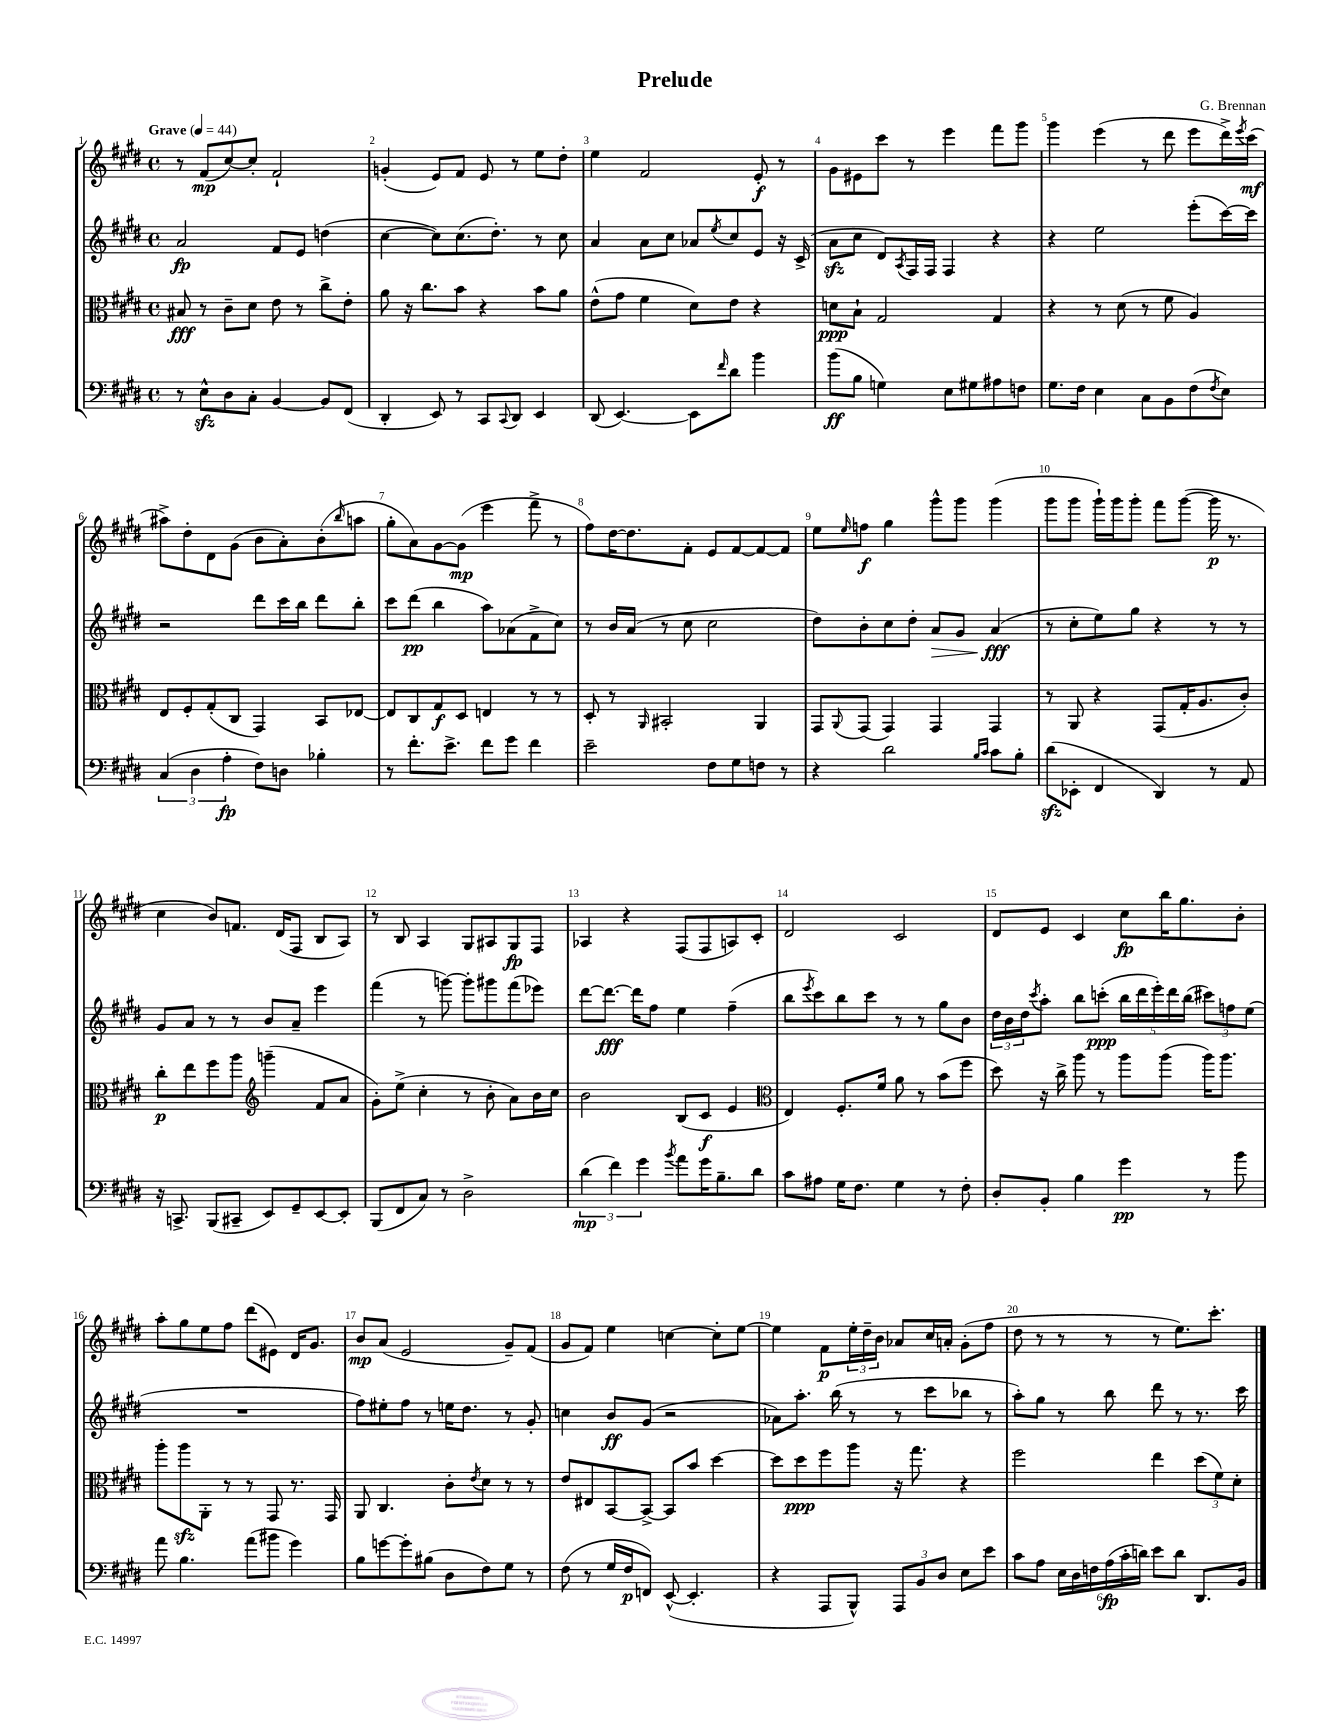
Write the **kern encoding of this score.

**kern	**kern	**kern	**kern
*staff4	*staff3	*staff2	*staff1
*clefF4	*clefC3	*clefG2	*clefG2
*k[f#c#g#d#]	*k[f#c#g#d#]	*k[f#c#g#d#]	*k[f#c#g#d#]
*M4/4	*M4/4	*M4/4	*M4/4
*met(c)	*met(c)	*met(c)	*met(c)
*MM44	*MM44	*MM44	*MM44
8r	8B#/	2a/	8r
8E^^\L	8r	.	(8f#/L
8D#\	8c#~\L	.	[8cc#/)
8C#'\J	8d#\J	.	8cc#'/]J
[4BB/	8e\	8f#/L	2f#`/
.	8r	8e/J	.
8BB/]L	8cc#^\L	(4dd\	.
(8FF#/J	8e'\J	.	.
=	=	=	=
4DD#'/	8a\	[4cc#\	(4g'/
.	16r	.	.
.	8.cc#\L	.	.
8EE/)	.	8cc#\]L)	8e/L)
8r	8b\J	(8.cc#\	8f#/J
8CC#/L	4r	.	8e/
.	.	8.dd#'\J)	.
8qqCC#/	.	.	.
8DD#/J	.	.	8r
4EE/	8b\L	8r	8ee\L
.	8a\J	8cc#\	8dd#'\J
=	=	=	=
(8DD#/	(8e^^\L	4a/	4ee\
[4.EE/)	8g#\J	.	.
.	4f#\	8a\L	2f#/
.	.	8cc#\J	.
8EE\]L	8d#\L)	8a-/L	.
16qqf#/	.	8qee/	.
8d#\J	8e\J	8cc#/	.
4b\	4r	8e/J	8e'/
.	.	16r	8r
.	.	(16c#^/	.
=	=	=	=
(8b\L	8d\L	8a\L	8g#\L
8B\J	8B`\J	8cc#\J	8e#\
4G\)	2G#/	8d#/L)	8ccc#\J
.	.	8qA/	.
.	.	16F#/L	8r
.	.	16F#/JJ	.
8E\L	.	4F#/	4eee\
8G#\	.	.	.
8A#\	4G#/	4r	8fff#\L
8F\J	.	.	8ggg#\J
=	=	=	=
8.G#\L	4r	4r	4ggg#\
16F#\Jk	.	.	.
4E\	8r	2ee\	(4eee\
.	(8d#\	.	.
8C#\L	8r	.	8r
8BB\	8f#\	.	8ddd#\
(8F#\	4A/)	(8eee'\L	8eee\L
8qF#/	.	.	.
8E\J)	.	[16ccc#\L)	16ddd#^\L)
.	.	.	8qeee/
.	.	16ccc#\]JJ	(16ccc#\JJ
=	=	=	=
(6C#/	8E/L	2r	8aa#^\L)
.	8F#'/	.	8dd#'\
6D#\	.	.	.
.	(8G#'/	.	8d#\
6A'\	.	.	.
.	8C#/J	.	(8g#\J
8F#\L)	4GG#/)	8ddd#\L	8b\L
8D\J	.	16ccc#\L	8a'\)
.	.	16bb\JJ	.
4B-'\	8BB/L	8ddd#\L	(8b'\
.	.	.	16qqbb/
.	[8E-/J	8bb'\J	8aa\J
=	=	=	=
8r	8E-/]L	8ccc#\L	8gg#'\L
8.f#'\L	8C#/	(8ddd#\J	8a\)
.	8G#/	4bb\	[8g#\
8.e^\J	.	.	.
.	8D#/J	.	(8g#\]J
8f#\L	4E/	8aa\L)	4eee\
8g#\J	.	(8a-\	.
4f#\	8r	8f#^\	8fff#^\
.	8r	8cc#\J)	8r
=	=	=	=
2e~\	8D#'/	8r	8ff#\L)
.	8r	16b/LL	[16dd#\K
.	.	(16a/JJ	8.dd#\]
.	16qqAA/	.	.
.	2BB#'/	8r	.
.	.	8cc#\	8f#'\J
8F#\L	.	2cc#\	8e/L
8G#\	.	.	[8f#/
8F\J	4AA/	.	8f#/_
8r	.	.	8f#/]J
=	=	=	=
4r	8GG#/L	8dd#\L)	8ee\L
.	8qqAA/	.	16qqee/
.	(8GG#/J	8b'\	8ff\J
2d#\	4GG#/)	8cc#\	4gg#\
.	.	8dd#'\J	.
.	4GG#/	8a/L	8ggg#^^\L
.	.	8g#/J	8ggg#\J
16qqB/LL	.	.	.
16qqc#/JJ	.	.	.
8c#\L	4GG#/	(4a/	(4ggg#\
8B'\J	.	.	.
=	=	=	=
(8d#\L	8r	8r	8ggg#\L
8EE-'\J	8AA/	8cc#'\L	8ggg#\J
4FF#/	4r	8ee\)	16ggg#`\LL)
.	.	.	16ggg#\J
.	.	8gg#\J	8ggg#'\J
4DD#/)	(8GG#/L	4r	8fff#\L
.	16G#'/K	.	([8ggg#\J
.	8.A/	.	.
8r	.	8r	16ggg#\]
.	.	.	8.r
8AA/	8c#'/J)	8r	.
=	=	=	=
16r	8cc#'\L	8g#/L	4cc#\
8.CC^/	.	.	.
.	8ee\	8a/J	.
(8BBB/L	8ff#\	8r	8b/L)
8CC#~/J	8aa\J	8r	8.f/J
*	*clefG2	*	*
8EE/L)	(4ggg~\	8b/L	.
.	.	.	(16d#/LK
8GG#~/	.	8a~/J	8F#/J
[8EE/	8f#/L	4eee\	8B/L
8EE'/]J	8a/J	.	8A/J)
=	=	=	=
(8BBB/L	8g#'\L)	(4fff#\	8r
8FF#/	(8ee^\J	.	8B/
8C#/J)	4cc#'\	8r	4A/
8r	.	[8ggg\)	.
2D#^\	8r	8ggg'\]L	8G#/L
.	8b'\	8ggg#\	8A#/
.	8a\L)	(8fff#\	8G#/
.	16b\L	8eee-\J)	8F#/J
.	16cc#\JJ	.	.
=	=	=	=
(6d#\	2b\	[8ddd#\L	4A-/
.	.	8.ddd#\_J	.
6f#\)	.	.	.
.	.	.	4r
.	.	16ddd#\]LK	.
6g#\	.	.	.
.	.	8ff#\J	.
8qb/	.	.	.
8a\L	(8B/L	4ee\	(8F#/L
16g#\K	8c#/J	.	8F#/
8.B~\	.	.	.
.	4e/	(4ff#~\	8A/)
8d#\J	.	.	8c#'/J
=	=	=	=
*	*clefC3	*	*
8c#\L	4E/)	8bb\L	2d#/
.	.	8qeee/	.
8A#\J	.	8ccc#\)	.
16G#\LK	8.F#'/L	8bb\	.
8.F#\J	.	.	.
.	.	8ccc#\J	.
.	16f#/Jk	.	.
4G#\	8a\	8r	2c#/
.	8r	8r	.
8r	(8b\L	8gg#\L	.
8F#'\	8ff#\J	8b\J	.
=	=	=	=
8D#'/L	8dd#\)	24dd#\LL	8d#/L
.	.	24b\	.
.	.	24dd#\J	.
.	.	8qccc#/	.
8BB'/J	16r	8aa'\J	8e/J
.	16cc#^\	.	.
4B\	8aa\	8bb\L	4c#/
.	8r	(8ccc'\J	.
4g#\	8aa\L	20bb\LL	8cc#\L
.	.	20ddd#\	.
.	.	20eee'\)	.
.	(8aa\J	.	16bb\K
.	.	20ddd#\	.
.	.	.	8.gg#\
.	.	(20bb\JJ	.
8r	16aa\LK)	12ccc#\L)	.
.	8.aa\J	.	.
.	.	12ff\	.
8b\	.	.	8b'\J
.	.	(12ee\J	.
=	=	=	=
8a\	8aa'\L	1r	8aa'\L
4.B\	8aa\	.	8gg#\
.	8AA'\J	.	8ee\
.	8r	.	8ff#\J
(8a\L	8r	.	(8ddd#\L
8b#\J	8GG#/	.	8e#\J)
4g#\)	8.r	.	16d#/LK
.	.	.	8.g#/J
.	16GG#/	.	.
=	=	=	=
8B\L	8AA/	8ff#\L)	8b/L
[8g\	4.C#/	8ee#'\	(8a/J
8g'\]	.	8ff#\J	2e/
(8B#\J	.	8r	.
8D#\L	8c#'\L	16ee\LK	.
.	.	8.dd#\J	.
.	8qe/	.	.
8F#\)	8d#\J	.	.
8G#\J	8r	8r	8g#~/L)
8r	8r	8g#'/	(8f#/J
=	=	=	=
(8F#\	8e/L	4cc\	8g#/L
8r	8E#/	.	8f#/J)
16G#/LL	[8BB/	8b/L	4ee\
16F#/J	.	.	.
8FF/J)	8BB^/_J	(8g#/J	.
([8EE^^/	8BB/]L	2r	[4cc\
4.EE'/]	8b/J	.	.
.	[4dd#\	.	8cc'\]L
.	.	.	[8ee\J
=	=	=	=
4r	8dd#\]L	8a-\L)	4ee\]
.	8dd#\	8.aa'\J	.
8AAA/L	8ff#\	.	8f#\L
.	.	(16bb\	.
8BBB^^/J)	8aa\J	8r	24ee'\L
.	.	.	24dd#~\
.	.	.	24b\JJ
12AAA/L	16r	8r	8a-/L
.	8.gg#\	.	.
12BB/	.	.	.
.	.	8ccc#\L	16cc#/L
12D#/J	.	.	.
.	.	.	16a'/JJ
8E\L	4r	8bb-\J	(8g#'\L
8e\J	.	8r	8ff#\J
=	=	=	=
8c#\L	2ff#\	8aa'\L)	8dd#\
8A\J	.	8gg#\J	8r
24E\LL	.	8r	8r
24D#\	.	.	.
24F\	.	.	.
(24A\	.	8bb\	8r
24c#'\	.	.	.
24d\JJ)	.	.	.
8e\L	4ee\	8ddd#\	8r
8d\J	.	8r	8.ee\L)
8.DD#/L	(12dd#\L	8.r	.
.	.	.	8.ccc#'\J
.	12f#\)	.	.
.	12d#'\J	.	.
16BB/Jk	.	16ccc#\	.
==	==	==	==
*-	*-	*-	*-
